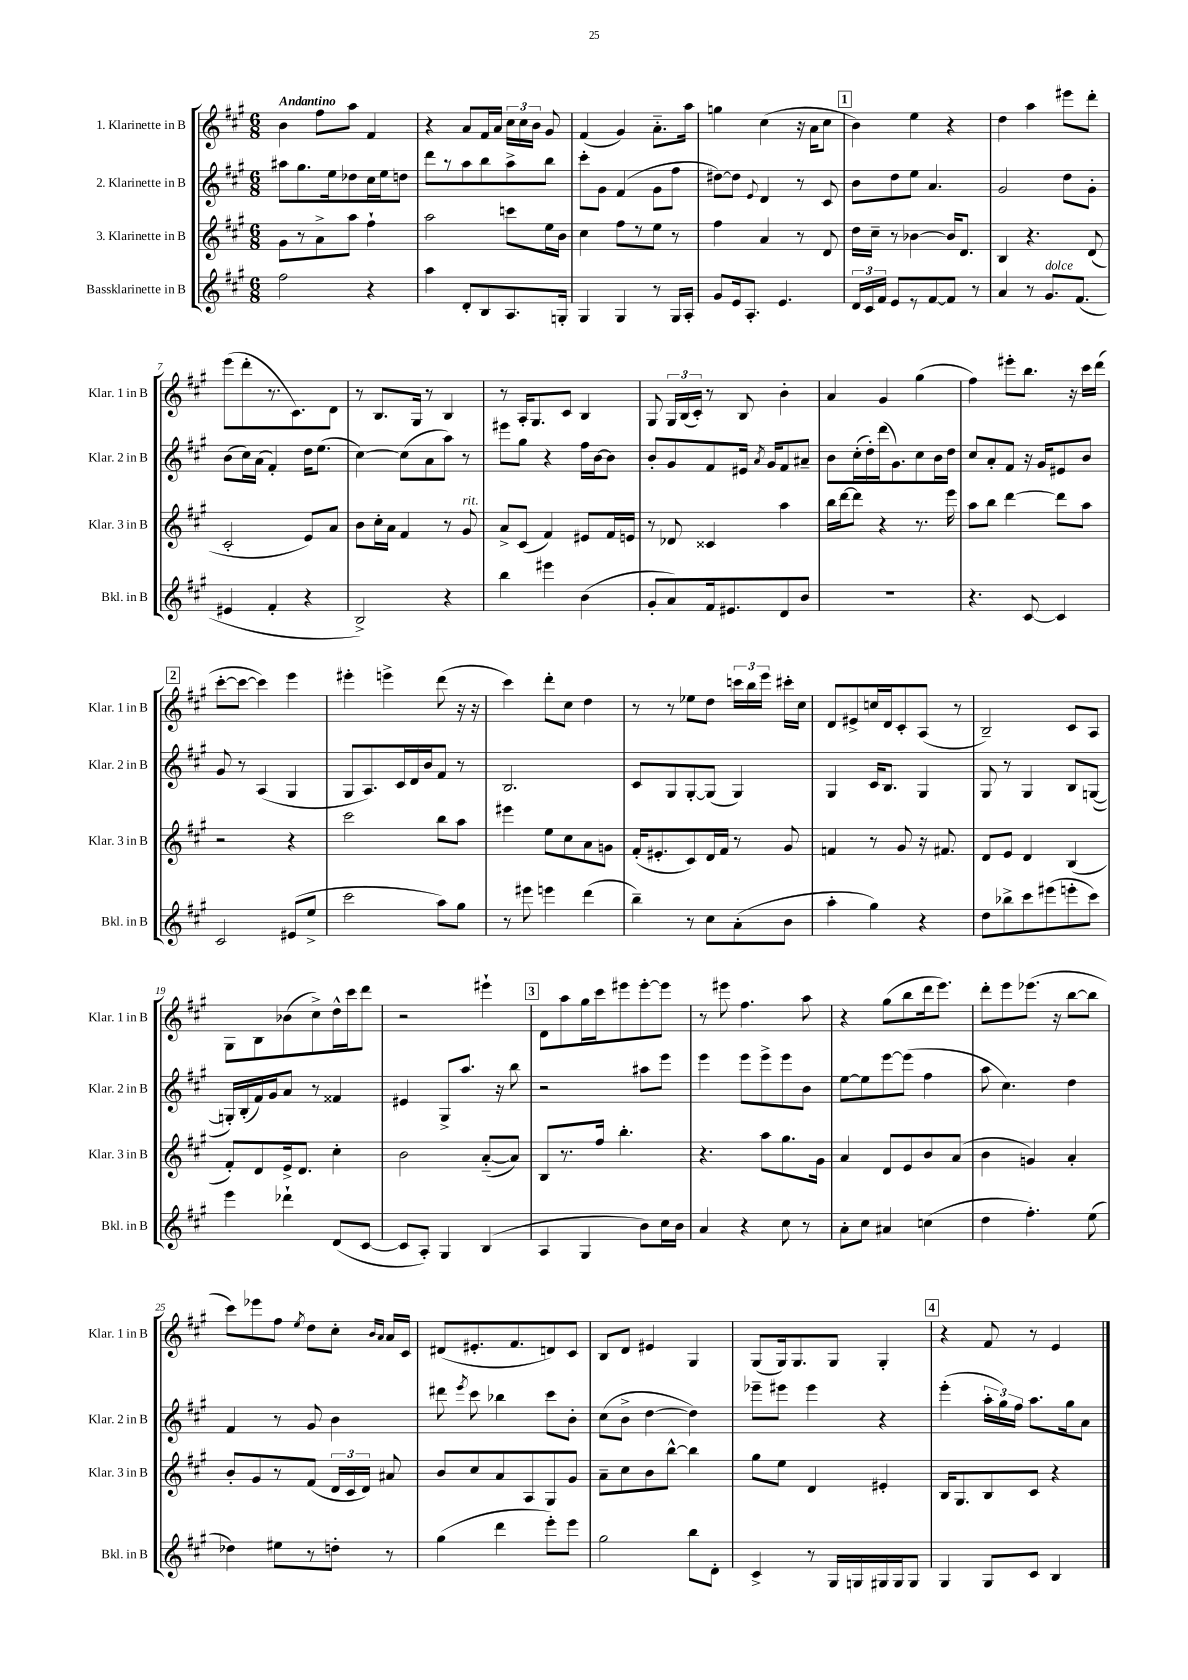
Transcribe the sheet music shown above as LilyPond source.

<<
\new StaffGroup <<
\new Staff = "s0" \with { instrumentName = "1. Klarinette in B" shortInstrumentName = "Klar. 1 in B" } {
    \clef treble \key a \major \numericTimeSignature \time 6/8 \tempo "Andantino"
    \autoBeamOff b'4 fis''8[ a''8] fis'4 |
    r4 a'8[ fis'16 a'16] \tuplet 3/2 { cis''16[ cis''16 b'16] } gis'8 |
    fis'4( gis'4) a'8.[-_ a''16] |
    g''4 cis''4( r16 a'16[ cis''8] |
    \mark \markup { \box "1" } b'4) e''4 r4 |
    d''4 a''4 eis'''8[ d'''8]-. |
    e'''8[( d'''8-. r8. cis'8.) d'8] |
    r8 b8.[ gis16] r8 b4 |
    r8 a16[-. gis8. cis'8] b4 |
    gis8 \tuplet 3/2 { gis16[ b16( cis'16]-.) } r8 b8 b'4-. |
    a'4 gis'4 gis''4( |
    fis''4) eis'''8[-. b''8.] r16 cis'''16[ d'''16]( |
    \mark \markup { \box "2" } cis'''8[~-. cis'''8]~ cis'''4) e'''4 |
    eis'''4-. e'''4-> d'''8( r16 r16 |
    cis'''4) d'''8[-. cis''8] d''4 |
    r8 r8 ees''8[ d''8] \tuplet 3/2 { c'''16[ b''16 e'''16] } cis'''16[-. cis''16] |
    d'8[ eis'8-> c''16 d'16 cis'8-. a8]( r8 |
    b2--) cis'8[ a8] |
    gis8[ b8 bes'8( cis''8->) d''16-^ cis'''16 d'''8] |
    r2 eis'''4-! |
    \mark \markup { \box "3" } d'8[ a''8 gis''16 cis'''16 eis'''8 eis'''8~-. eis'''8] |
    r8 eis'''8 fis''4. a''8 |
    r4 gis''8[( b''8 d'''16 e'''8.]) |
    d'''8[-. e'''8 ees'''8.]( r16 b''8[~ b''8] |
    cis'''8[) ees'''8 fis''8] \acciaccatura { e''8 } d''8[ cis''8]-. \grace { b'16[ a'16] } a'16[ cis'16] |
    dis'8[( eis'8.-. fis'8. d'8) cis'8] |
    b8[ d'8] eis'4 gis4 |
    gis8[( gis16) gis8. gis8] gis4-. |
    \mark \markup { \box "4" } r4 fis'8 r8 e'4 \bar "|." |
}
\new Staff = "s1" \with { instrumentName = "2. Klarinette in B" shortInstrumentName = "Klar. 2 in B" } {
    \clef treble \key a \major \numericTimeSignature \time 6/8
    \autoBeamOff ais''8[ gis''8. e''16 des''8 cis''16 e''16 d''8] |
    d'''8[ r8 a''8 b''8 a''8-> b''8] |
    cis'''8[-. gis'8] fis'4( gis'8[ fis''8] |
    dis''8[~) dis''8] \appoggiatura { e'8 } d'4 r8 cis'8 |
    \mark \markup { \box "1" } b'8[ d''8 e''8] a'4. |
    gis'2 d''8[ gis'8]-. |
    b'8[( cis''16) a'16]( fis'4-.) d''16[ e''8.]( |
    cis''4~) cis''8[( a'8 a''8]) r8 |
    eis'''8[ gis''8] r4 fis''16[ b'16~ b'8] |
    b'8[-. gis'8 fis'8 eis'16] \acciaccatura { a'8 } gis'16[ fis'8 ais'8]-- |
    b'8[ cis''16-.( d''16-.) d'''16( gis'8.) cis''8 b'16 d''16] |
    cis''8[ a'8-. fis'8] r16 gis'16[ eis'8 b'8] |
    \mark \markup { \box "2" } gis'8 r8 a4( gis4 |
    gis8[ a8.) cis'16 d'16 b'16 fis'8] r8 |
    b2. |
    cis'8[ gis8 gis8~-. gis8]( gis4) |
    gis4 cis'16[ b8.] gis4 |
    gis8 r8 gis4 b8[ g8]~( |
    g16[-.) b16-.( fis'16) gis'16 a'8] r8 fisis'4 |
    eis'4 gis8[-> a''8.] r16 b''8 |
    \mark \markup { \box "3" } r2 ais''8[ e'''8] |
    e'''4 e'''8[ e'''8-> e'''8 b'8] |
    e''8[~ e''8 e'''8~ e'''8]( fis''4 |
    a''8 cis''4.) d''4 |
    fis'4 r8 gis'8 b'4 |
    dis'''8 \acciaccatura { e'''8 } cis'''8 bes''4 cis'''8[ b'8]-. |
    cis''8[( b'8]-> d''4~ d''4) |
    ees'''8[-- eis'''8] eis'''4 r4 |
    \mark \markup { \box "4" } e'''4-.( \tuplet 3/2 { a''16[-. gis''16) fis''16] } a''8.[ gis''16 a'8] \bar "|." |
}
\new Staff = "s2" \with { instrumentName = "3. Klarinette in B" shortInstrumentName = "Klar. 3 in B" } {
    \clef treble \key a \major \numericTimeSignature \time 6/8
    \autoBeamOff gis'8[ r8 a'8-> a''8] fis''4-! |
    a''2 c'''8[ e''16 b'16] |
    cis''4 fis''8[ r8 e''8] r8 |
    fis''4 a'4 r8 d'8 |
    \mark \markup { \box "1" } d''16[ cis''16]-- r8 bes'4~ bes'16[ d'8.] |
    b4 r4. d'8( |
    cis'2-. e'8[) a'8] |
    b'8[ cis''16-. a'16] fis'4 r8 gis'8^\markup { \italic "rit." } |
    a'8[-> cis'8]( fis'4) eis'8[ fis'16 e'16] |
    r8 des'8 cisis'4 a''4 |
    b''16[ d'''16~ d'''8] r4 r8. e'''16 |
    a''8[ b''8] d'''4~ d'''8[ a''8] |
    \mark \markup { \box "2" } r2 r4 |
    cis'''2 b''8[ a''8] |
    eis'''4 e''8[ cis''8 a'8 g'8] |
    fis'16[-.( eis'8.-. cis'8) d'16 fis'16] r8 gis'8 |
    f'4 r8 gis'8 r16 fis'8. |
    d'8[ e'8] d'4 b4( |
    fis'8[-.) d'8 e'16-> d'8.] cis''4-. |
    b'2 a'8[~-_( a'8]) |
    \mark \markup { \box "3" } b8[ r8. fis''16] b''4.-. |
    r4. a''8[ gis''8. gis'16] |
    a'4 d'8[ e'8 b'8 a'8]( |
    b'4 g'4) a'4-. |
    b'8[-. gis'8 r8 fis'8]( \tuplet 3/2 { d'16[ cis'16 d'16]) } ais'8 |
    b'8[ cis''8 a'8 a8 gis8 gis'8] |
    a'8[-- cis''8 b'8 b''8]~-^ b''4 |
    gis''8[ e''8] d'4 eis'4-. |
    \mark \markup { \box "4" } b16[ gis8. b8 cis'8] r4 \bar "|." |
}
\new Staff = "s3" \with { instrumentName = "Bassklarinette in B" shortInstrumentName = "Bkl. in B" } {
    \clef treble \key a \major \numericTimeSignature \time 6/8
    \autoBeamOff fis''2 r4 |
    a''4 d'8[-. b8 a8. g16]-. |
    gis4 gis4 r8 gis16[ a16]-. |
    gis'8[ e'16 a8.]-. e'4. |
    \mark \markup { \box "1" } \tuplet 3/2 { d'16[ cis'16 fis'16] } e'8[ r8 fis'8~ fis'8] r8 |
    a'4 r8 gis'8.[^\markup { \italic "dolce" } fis'8.]( |
    eis'4 fis'4-. r4 |
    b2->) r4 |
    b''4 eis'''4 b'4( |
    gis'8[-. a'8) fis'16 eis'8. d'8 b'8] |
    R2. |
    r4. cis'8~ cis'4 |
    \mark \markup { \box "2" } cis'2 eis'8[( e''8]-> |
    cis'''2 a''8[) gis''8] |
    r8 eis'''8 e'''4 d'''4( |
    b''4--) r8 cis''8[ a'8-.( b'8] |
    a''4-. gis''4) r4 |
    d''8[ bes''8-> cis'''8 eis'''8( e'''8-. cis'''8]) |
    e'''4 des'''4-! d'8[( cis'8]~ |
    cis'8[ a8]-.) gis4 b4( |
    \mark \markup { \box "3" } a4 gis4 b'8[) cis''16 b'16] |
    a'4 r4 cis''8 r8 |
    a'8[-. cis''8] ais'4 c''4( |
    d''4 fis''4.-.) e''8( |
    des''4) eis''8[ r8 d''8]-. r8 |
    gis''4( d'''4 e'''8[-.) e'''8] |
    gis''2 b''8[ d'8]-. |
    cis'4-> r8 gis16[ g16 gis16 gis16 gis8] |
    \mark \markup { \box "4" } gis4 gis8[ cis'8] b4 \bar "|." |
}
>>
>>
